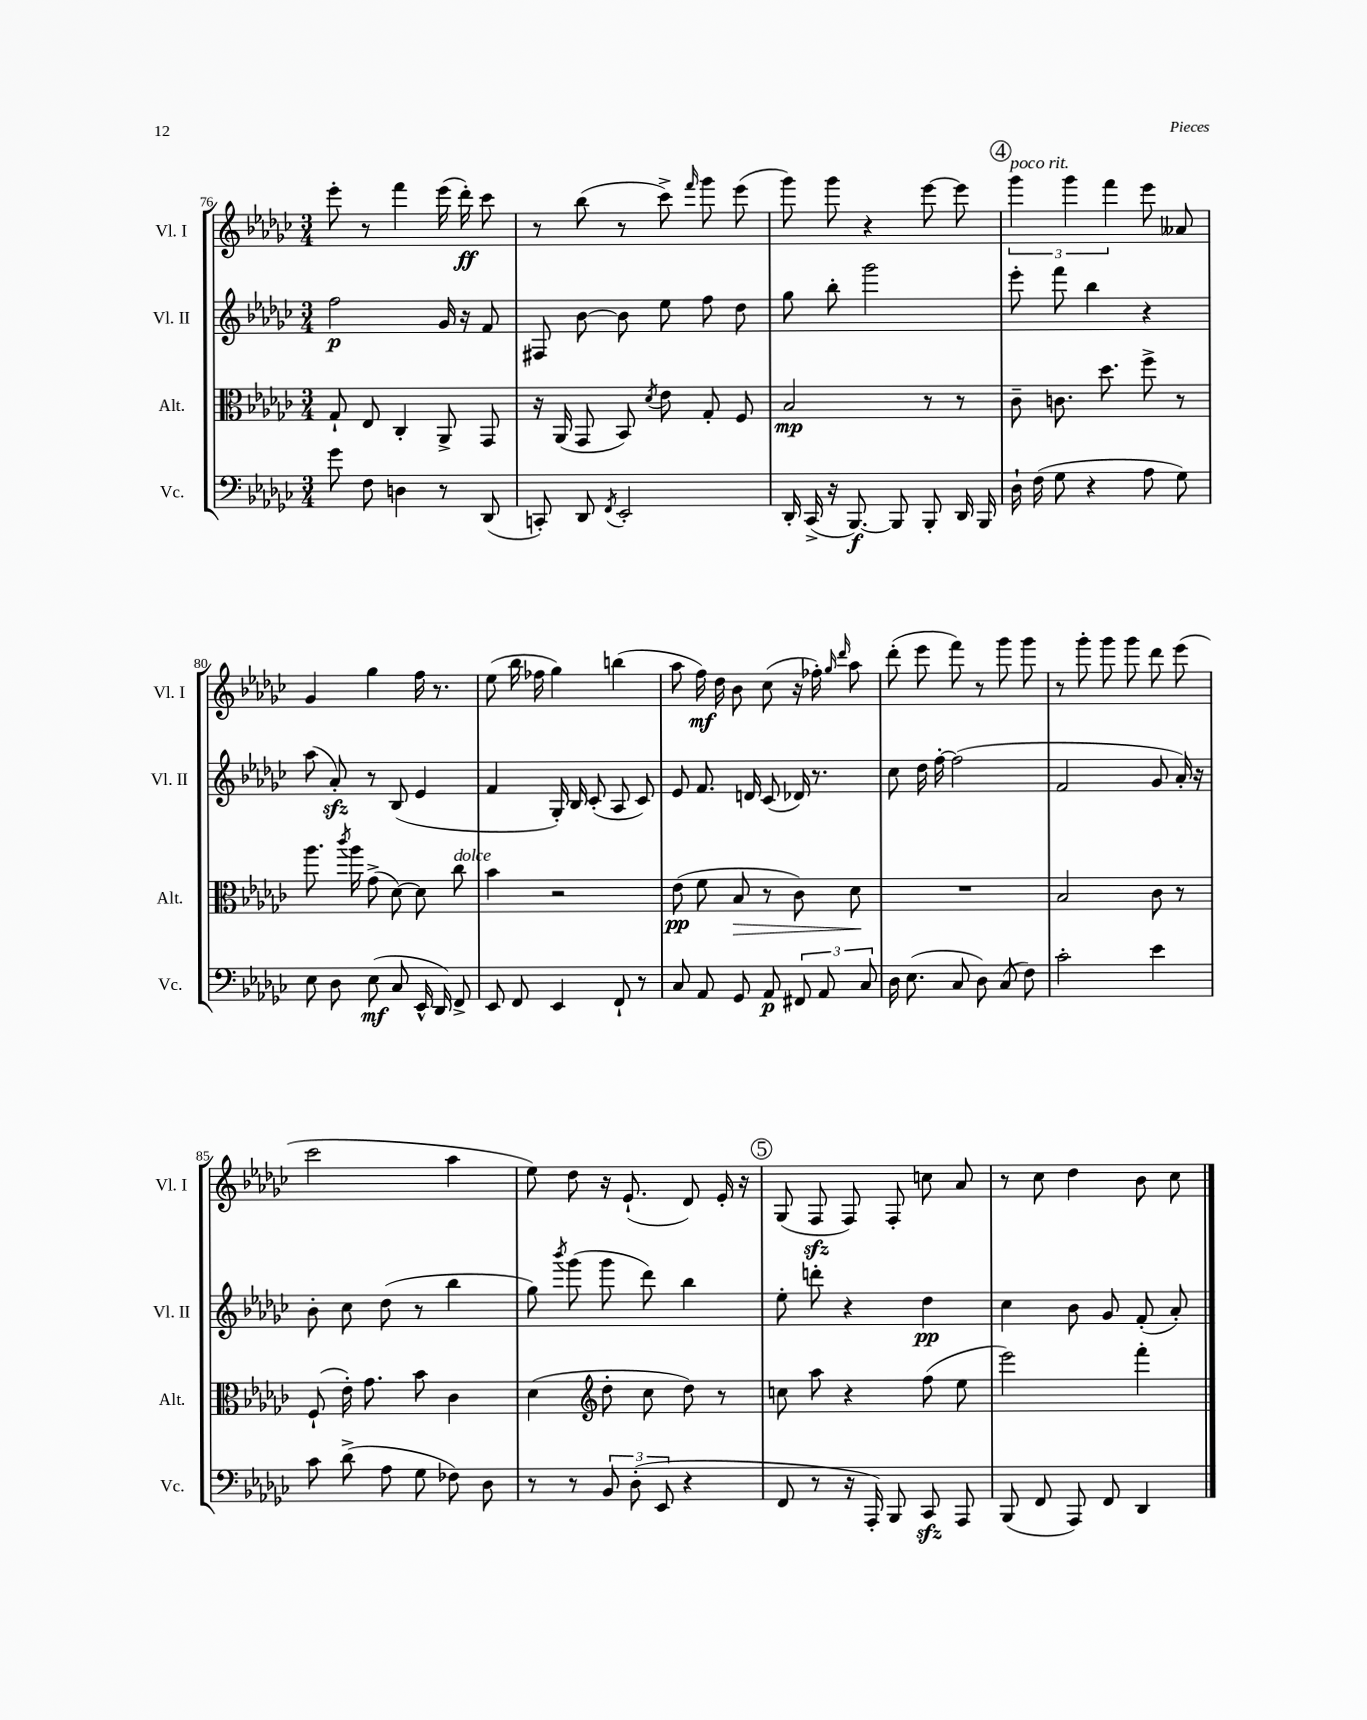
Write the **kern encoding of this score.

**kern	**dynam	**kern	**dynam	**kern	**dynam	**kern	**dynam
*part4	*part4	*part3	*part3	*part2	*part2	*part1	*part1
*staff4	*staff4	*staff3	*staff3	*staff2	*staff2	*staff1	*staff1
*I"Vc.	*	*I"Alt.	*	*I"Vl. II	*	*I"Vl. I	*
*I'Vc.	*	*I'Alt.	*	*I'Vl. II	*	*I'Vl. I	*
*clefF4	*	*clefC3	*	*clefG2	*	*clefG2	*
*k[b-e-a-d-g-c-]	*	*k[b-e-a-d-g-c-]	*	*k[b-e-a-d-g-c-]	*	*k[b-e-a-d-g-c-]	*
*M3/4	*	*M3/4	*	*M3/4	*	*M3/4	*
=76	=76	=76	=76	=76	=76	=76	=76
8g-\	.	8G-`/	.	2ff\	p	8eee-'\	.
8F\	.	8E-/	.	.	.	8r	.
4Dn\	.	4C-'/	.	.	.	4fff\	.
8r	.	8AA-^/	.	16g-/	.	(16eee-\	.
.	.	.	.	16r	.	16ddd-'\)	ff
(8DD-/	.	8GG-/	.	8f/	.	8ccc-\	.
=77	=77	=77	=77	=77	=77	=77	=77
8CCn'/)	.	16r	.	8F#X/	.	8r	.
.	.	(16AA-/	.	.	.	.	.
8DD-/	.	8GG-/	.	[8b-\	.	(8bb-\	.
8qFF/	.	.	.	.	.	.	.
2EE-'/	.	8BB-/)	.	8b-\]	.	8r	.
.	.	8qd-/	.	.	.	.	.
.	.	8e-\	.	8ee-\	.	8ccc-^\)	.
.	.	.	.	.	.	16qqfff/	.
.	.	8G-'/	.	8ff\	.	8ggg-\	.
.	.	8F/	.	8dd-\	.	(8eee-\	.
=78	=78	=78	=78	=78	=78	=78	=78
16DD-'/	.	2B-/	mp	8gg-\	.	8ggg-\)	.
(16CC-^/	.	.	.	.	.	.	.
16r	.	.	.	8bb-'\	.	8ggg-\	.
[8.BBB-/)	f	.	.	.	.	.	.
.	.	.	.	2ggg-\	.	4r	.
8BBB-/]	.	.	.	.	.	.	.
8BBB-'/	.	8r	.	.	.	[8eee-\	.
16DD-/	.	8r	.	.	.	8eee-\]	.
16BBB-/	.	.	.	.	.	.	.
!!LO:REH:place=s1:t=4
=79	=79	=79	=79	=79	=79	=79	=79
!	!	!	!	!	!	!LO:TX:a:i:t=poco rit.	!
16D-`\	.	8c-~\	.	8eee-'\	.	6ggg-\	.
(16F\	.	.	.	.	.	.	.
8G-\	.	8.cn\	.	8fff\	.	.	.
.	.	.	.	.	.	6ggg-\	.
4r	.	.	.	4bb-\	.	.	.
.	.	8.dd-\	.	.	.	.	.
.	.	.	.	.	.	6fff\	.
8A-\	.	8ff^\	.	4r	.	8eee-\	.
8G-\)	.	8r	.	.	.	8a--X/	.
!!LO:LB:g=z
=80	=80	=80	=80	=80	=80	=80	=80
8E-\	.	8.aa-\	.	(8aa-\	.	4g-/	.
8D-\	.	.	.	8a-zz'/)	.	.	.
.	.	8qccc-/	.	.	.	.	.
.	.	16aa-\	.	.	.	.	.
(8E-\	mf	(8g-^\	.	8r	.	4gg-\	.
8C-/	.	[8d-\)	.	(8B-/	.	.	.
16EE-^^/	.	8d-\]	.	4e-/	.	16ff\	.
16DD-/)	.	.	.	.	.	8.r	.
!	!	!LO:TX:a:i:t=dolce	!	!	!	!	!
8FF^/	.	8cc-\	.	.	.	.	.
=81	=81	=81	=81	=81	=81	=81	=81
8EE-/	.	4b-\	.	4f/	.	(8ee-\	.
8FF/	.	.	.	.	.	16bb-\	.
.	.	.	.	.	.	16ff-X\	.
4EE-/	.	2r	.	16G-'/)	.	4gg-\)	.
.	.	.	.	16B-/	.	.	.
.	.	.	.	(8c-'/	.	.	.
8FF`/	.	.	.	8A-/	.	(4bbn\	.
8r	.	.	.	8c-/)	.	.	.
=82	=82	=82	=82	=82	=82	=82	=82
8C-/	.	(8e-\	pp	8e-/	.	8aa-\	.
8AA-/	.	8f\	.	8.f/	.	16ff\)	mf
.	.	.	.	.	.	16dd-\	.
!	!	!	!LO:HP:b	!	!	!	!
8GG-/	.	8B-/	>	.	.	8b-\	.
.	.	.	.	16dn/	.	.	.
8AA-/	p	8r	.	(8c-/	.	(8cc-\	.
12FF#X/	.	8c-\)	.	16d-X/)	.	16r	.
.	.	.	.	8.r	.	16ff-X'\)	.
12AA-/	.	.	.	.	.	.	.
.	.	.	.	.	.	16qqgg-/	.
.	.	.	.	.	.	16qqddd-/	.
.	.	8d-\	.	.	.	8aa-\	.
12C-/	.	.	.	.	.	.	.
.	.	.	]	.	.	.	.
=83	=83	=83	=83	=83	=83	=83	=83
16D-\	.	2.r	.	8cc-\	.	(8ddd-'\	.
(8.E-\	.	.	.	.	.	.	.
.	.	.	.	16dd-\	.	8eee-\	.
.	.	.	.	[16ff'\	.	.	.
8C-/	.	.	.	(2ff\]	.	8fff\)	.
8D-\)	.	.	.	.	.	8r	.
(8C-/	.	.	.	.	.	8ggg-\	.
8F\)	.	.	.	.	.	8ggg-\	.
=84	=84	=84	=84	=84	=84	=84	=84
2c-'\	.	2B-/	.	2f/	.	8r	.
.	.	.	.	.	.	8ggg-'\	.
.	.	.	.	.	.	8ggg-\	.
.	.	.	.	.	.	8ggg-\	.
4e-\	.	8c-\	.	8g-/	.	8ddd-\	.
.	.	8r	.	16a-'/)	.	(8eee-\	.
.	.	.	.	16r	.	.	.
!!LO:LB:g=z
=85	=85	=85	=85	=85	=85	=85	=85
8c-\	.	(8F`/	.	8b-'\	.	2ccc-\	.
(8d-^\	.	16e-'\)	.	8cc-\	.	.	.
.	.	8.g-\	.	.	.	.	.
8A-\	.	.	.	(8dd-\	.	.	.
8G-\	.	8b-\	.	8r	.	.	.
8F-X\)	.	4c-\	.	4bb-\	.	4aa-\	.
8D-\	.	.	.	.	.	.	.
=86	=86	=86	=86	=86	=86	=86	=86
8r	.	(4d-\	.	8gg-\)	.	8ee-\)	.
.	.	.	.	8qbbb-/	.	.	.
8r	.	.	.	(8ggg-\	.	8dd-\	.
*	*	*clefG2	*	*	*	*	*
12BB-/	.	8dd-'\	.	8ggg-\	.	16r	.
.	.	.	.	.	.	(8.e-`/	.
(12D-'\	.	.	.	.	.	.	.
.	.	8cc-\	.	8ddd-\)	.	.	.
12EE-/	.	.	.	.	.	.	.
4r	.	8dd-\)	.	4bb-\	.	8d-/)	.
.	.	8r	.	.	.	16e-'/	.
.	.	.	.	.	.	16r	.
!!LO:REH:place=s1:t=5
=87	=87	=87	=87	=87	=87	=87	=87
8FF/	.	8ccn\	.	8ee-'\	.	(8G-/	.
8r	.	8aa-\	.	8dddn'\	.	8Fzz/	.
16r	.	4r	.	4r	.	8F/)	.
16AAA-'/)	.	.	.	.	.	.	.
8BBB-/	.	.	.	.	.	8F'/	.
8CC-zz/	.	(8ff\	.	4dd-\	pp	8ccn\	.
8AAA-/	.	8ee-\	.	.	.	8a-/	.
=88	=88	=88	=88	=88	=88	=88	=88
(8BBB-/	.	2eee-\)	.	4cc-\	.	8r	.
8FF/	.	.	.	.	.	8cc-\	.
8AAA-/)	.	.	.	8b-\	.	4dd-\	.
8FF/	.	.	.	8g-/	.	.	.
4DD-/	.	4fff'\	.	(8f'/	.	8b-\	.
.	.	.	.	8a-'/)	.	8cc-\	.
==	==	==	==	==	==	==	==
*-	*-	*-	*-	*-	*-	*-	*-
